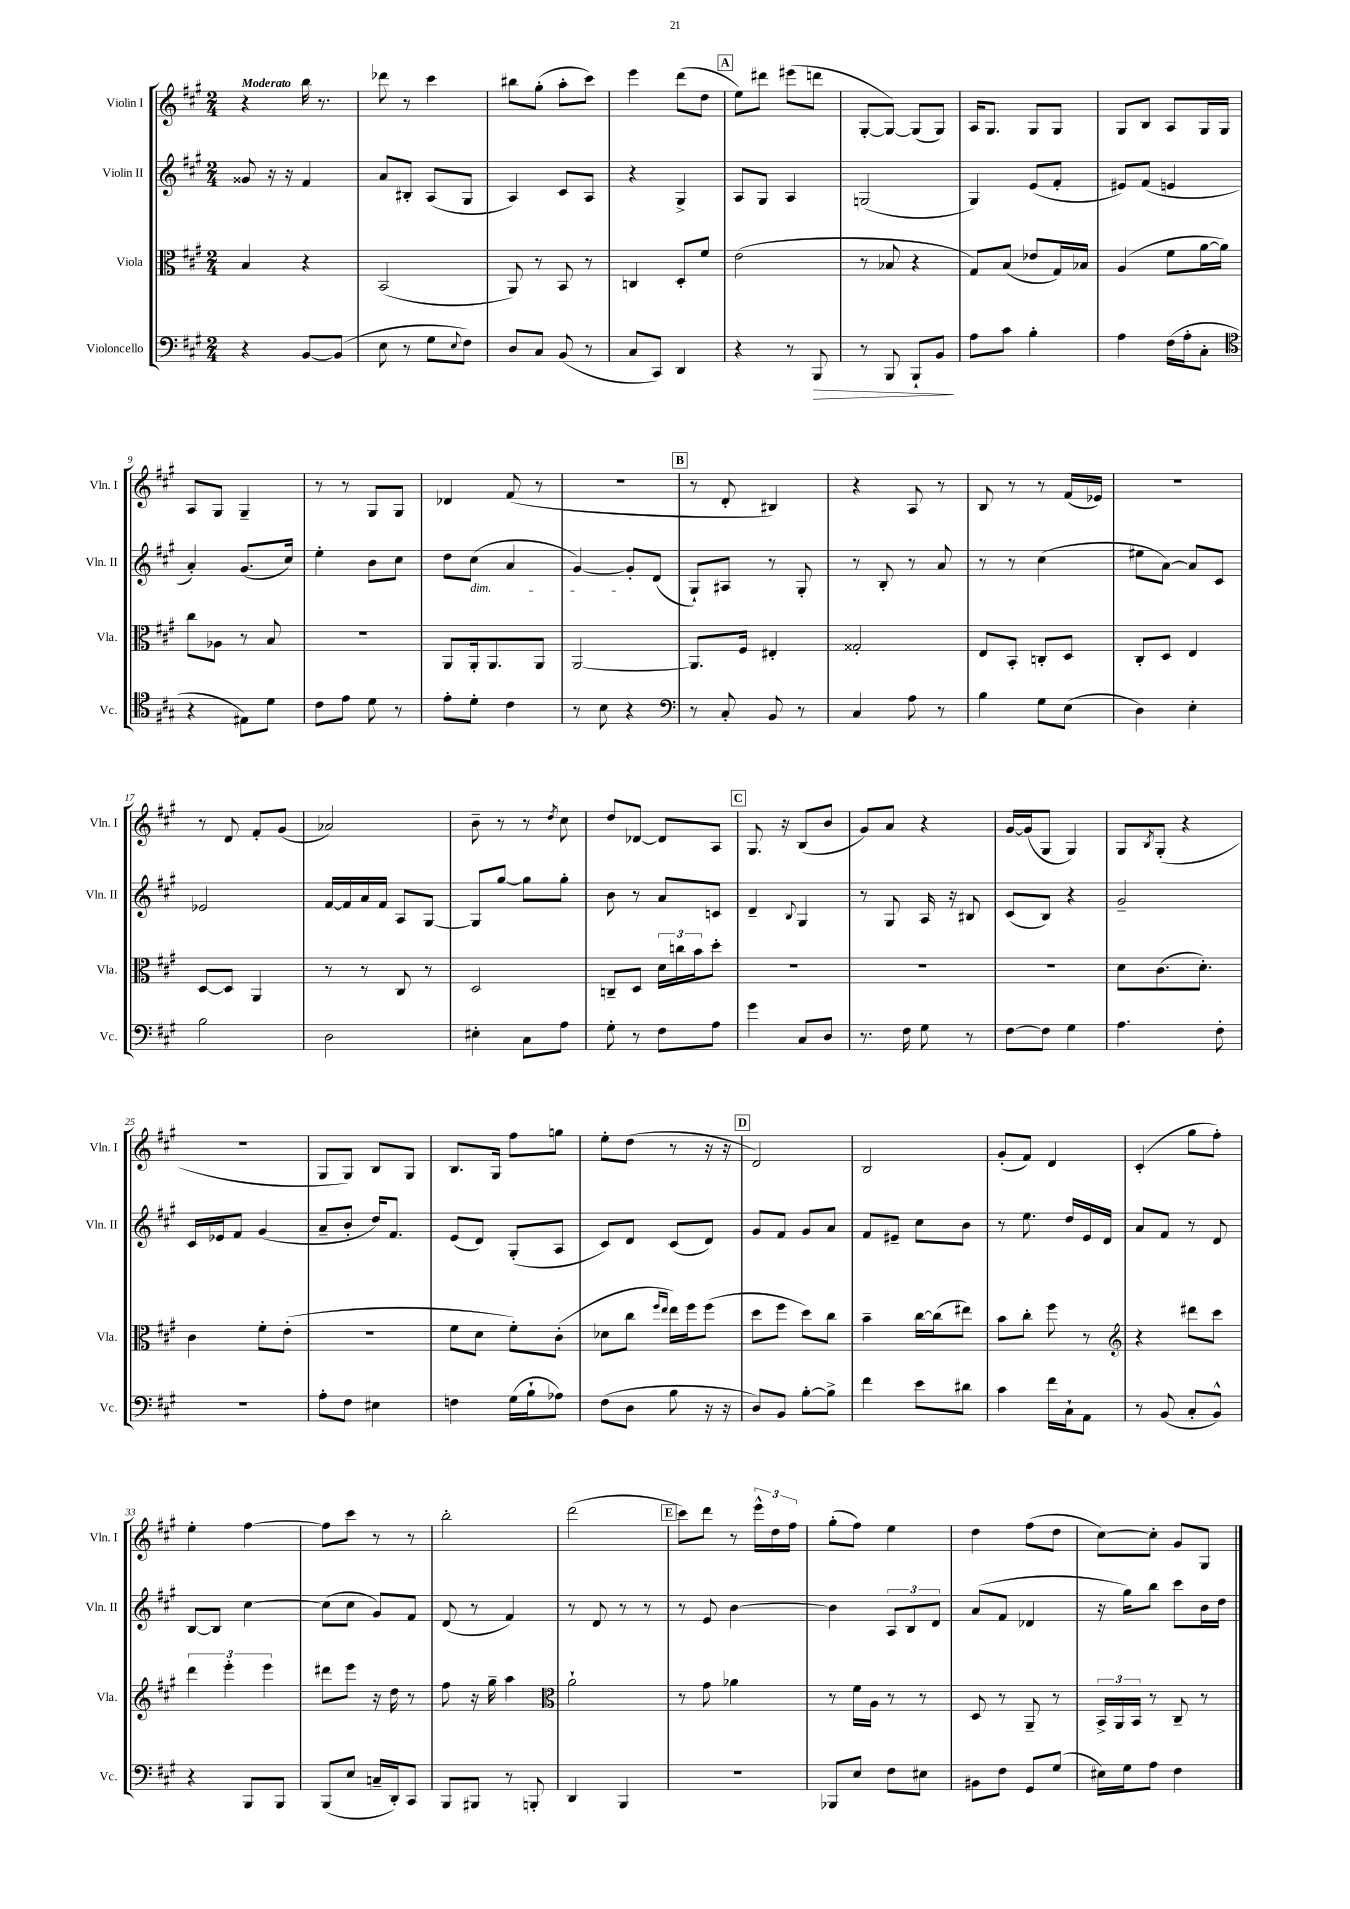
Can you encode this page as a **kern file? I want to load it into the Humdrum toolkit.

**kern	**kern	**kern	**kern
*staff4	*staff3	*staff2	*staff1
*clefF4	*clefC3	*clefG2	*clefG2
*k[f#c#g#]	*k[f#c#g#]	*k[f#c#g#]	*k[f#c#g#]
*M2/4	*M2/4	*M2/4	*M2/4
4r	4B/	8g##/	4r
.	.	16r	.
.	.	16r	.
[8BB/L	4r	4f#/	16bb\
.	.	.	8.r
(8BB/]J	.	.	.
=	=	=	=
8E\	(2BB/	8a/L	8ddd-\
8r	.	8B#'/J	8r
8G#\L	.	(8A/L	4ccc#\
8qqE/	.	.	.
8F#\J)	.	8G#/J	.
=	=	=	=
8D/L	8AA/)	4A/)	8bb#\L
8C#/J	8r	.	(8gg#'\J
(8BB/	8BB/	8c#/L	8aa'\L
8r	8r	8A/J	8ccc#\J)
=	=	=	=
8C#/L	4C/	4r	4eee\
8CC#/J)	.	.	.
4DD/	8D'/L	4G#^/	(8ddd\L
.	8f#/J	.	8dd\J
=	=	=	=
4r	(2e\	8A/L	8ee\L)
.	.	8G#/J	8ddd#\J
8r	.	4A/	(8eee#\L
8BBB/	.	.	8ddd\J
=	=	=	=
8r	8r	(2G/	[8G#'/L
8BBB/	8B-/	.	8G#/_J)
8BBB`/L	4r	.	(8G#/]L
8BB/J	.	.	8G#/J)
=	=	=	=
8A\L	8G#/L)	4G#/)	16A/LK
.	.	.	8.G#/J
8c#\J	(8B/J	.	.
4B'\	8e-/L	(8e/L	8G#/L
.	16G#/L)	8f#'/J	8G#/J
.	16B-/JJ	.	.
=	=	=	=
4A\	(4A/	8e#/L)	8G#/L
.	.	(8f#/J	8B/J
(16F#\LL	8f#\L	4e/	8A/L
16A'\J	.	.	.
8C#'\J	[16a\L	.	16G#/L
.	16a\]JJ)	.	16G#/JJ
=	=	=	=
*clefC4	*	*	*
4r	8cc#\L	4a'/)	8A/L
.	8A-\J	.	8G#/J
8E#\L)	8r	(8.g#/L	4G#~/
8d\J	8B/	.	.
.	.	16cc#/Jk)	.
=	=	=	=
8c#\L	2r	4ee'\	8r
8e\J	.	.	8r
8d\	.	8b\L	8G#/L
8r	.	8cc#\J	8G#/J
=	=	=	=
8e'\L	8AA/L	8dd\L	4d-/
8d'\J	16AA'/k	(8cc#\J	.
.	8.AA/	.	.
4c#\	.	4a/	(8f#/
.	8AA/J	.	8r
=	=	=	=
8r	[2AA/	[4g#/)	2r
8B\	.	.	.
4r	.	8g#'/]L	.
.	.	(8d/J	.
=	=	=	=
*clefF4	*	*	*
8r	8.AA/]L	8G#`/L)	8r
8C#'/	.	8A#/J	8d'/
.	16F#/Jk	.	.
8BB/	4E#'/	8r	4B#/)
8r	.	8G#'/	.
=	=	=	=
4C#/	2G##'/	8r	4r
.	.	8B'/	.
8A\	.	8r	8A/
8r	.	8a/	8r
=	=	=	=
4B\	8E/L	8r	8B/
.	8BB'/J	8r	8r
8G#\L	8C'/L	(4cc#\	8r
(8E\J	8D/J	.	(16f#/LL
.	.	.	16e-/JJ)
=	=	=	=
4D\)	8C#'/L	8ee#\L	2r
.	8D/J	[8a\J)	.
4E'\	4E/	8a/]L	.
.	.	8c#/J	.
=	=	=	=
2B\	[8D/L	2e-/	8r
.	8D/]J	.	8d/
.	4AA/	.	8f#'/L
.	.	.	(8g#/J
=	=	=	=
2D\	8r	[16f#/LL	2a-/)
.	.	16f#/]	.
.	8r	16a/	.
.	.	16f#/JJ	.
.	8C#/	8A/L	.
.	8r	[8G#/J	.
=	=	=	=
4E#'\	2D/	8G#/]L	8b~\
.	.	[8gg#/J	8r
8C#\L	.	8gg#\]L	8r
.	.	.	8qdd/
8A\J	.	8gg#'\J	8cc#\
=	=	=	=
8G#'\	8C~/L	8b\	8dd/L
8r	8D/J	8r	[8d-/J
8F#\L	24d\LL	8a/L	8d-/]L
.	24cc\	.	.
.	24b\J	.	.
8A\J	8dd'\J	8c/J	8A/J
=	=	=	=
4g#\	2r	4d~/	8.G#/
.	.	.	16r
.	.	8qqB/	.
8C#/L	.	4G#/	(8B/L
8D/J	.	.	8b/J
=	=	=	=
8.r	2r	8r	8g#/L)
.	.	8G#/	8a/J
16F#\	.	.	.
8G#\	.	16A/	4r
.	.	16r	.
8r	.	8B#/	.
=	=	=	=
[8F#\L	2r	(8c#/L	[16g#/LL
.	.	.	(16g#/]J
8F#\]J	.	8B/J)	8G#/J
4G#\	.	4r	4G#/)
=	=	=	=
4.A\	8d\L	2g#~/	8G#/L
.	.	.	8qB/
.	(8.c#\	.	(8G#'/J
.	.	.	4r
.	8.d'\J)	.	.
8F#'\	.	.	.
=	=	=	=
2r	4c#\	16c#/LL	2r
.	.	16e-/J	.
.	.	8f#/J	.
.	8f#'\L	(4g#/	.
.	(8e'\J	.	.
=	=	=	=
8A'\L	2r	8a~/L	8G#/L
8F#\J	.	8b'/J	8G#/J)
4E#\	.	16dd/LK)	8B/L
.	.	8.f#/J	.
.	.	.	8G#/J
=	=	=	=
4F\	8f#\L	(8e/L	8.B/L
.	8d\J	8d/J)	.
.	.	.	16G#/Jk
(16G#\LL	8f#'\L)	(8G#'/L	8ff#\L
16B`\J	.	.	.
8A-\J)	(8c#'\J	8A/J	8gg\J
=	=	=	=
(8F#\L	8d-\L	8c#/L)	8ee'\L
8D\J	8cc#\J	8d/J	(8dd\J
.	16qqff#/LL	.	.
.	16qqee/JJ	.	.
8B\	16ee\LL)	(8c#/L	8r
.	16ff#\J	.	.
16r	(8ff#\J	8d/J)	16r
16r	.	.	16r
=	=	=	=
8D/L)	8dd\L	8g#/L	2d/)
8BB/J	8ff#\J	8f#/J	.
[8B'\L	8dd\L)	8g#/L	.
8B^\]J	8cc#\J	8a/J	.
=	=	=	=
4f#\	4b~\	8f#/L	2B/
.	.	8e#~/J	.
8e\L	[16cc#\LL	8cc#\L	.
.	(16cc#\]J	.	.
8d#\J	8ee#\J)	8b\J	.
=	=	=	=
4c#\	8b\L	8r	(8g#'/L
.	8cc#'\J	8.ee\	8f#/J)
16f#\LL	8ff#\	.	4d/
16C#`\J	.	16dd/LL	.
8AA\J	8r	16e/	.
.	.	16d/JJ	.
=	=	=	=
*	*clefG2	*	*
8r	4r	8a/L	(4c#'/
(8BB/	.	8f#/J	.
8C#'/L	8ddd#\L	8r	8gg#\L
8BB^^/J)	8ccc#\J	8d/	8ff#'\J)
=	=	=	=
4r	6ddd\	[8B/L	4ee'\
.	.	8B/]J	.
.	6eee'\	.	.
8BBB/L	.	[4cc#\	[4ff#\
.	6eee\	.	.
8BBB/J	.	.	.
=	=	=	=
(8BBB/L	8ddd#\L	(8cc#\]L	8ff#\]L
8E/J	8eee\J	8cc#\J	8ccc#\J
16C~/LL	16r	8g#/L)	8r
16DD'/J)	16dd\	.	.
8CC#/J	8r	8f#/J	8r
=	=	=	=
8BBB/L	8ff#\	(8d/	2bb'\
8BBB#/J	16r	8r	.
.	16gg#~\	.	.
8r	4aa\	4f#/)	.
8BBB'/	.	.	.
=	=	=	=
*	*clefC3	*	*
4DD/	2a`\	8r	(2ddd\
.	.	8d/	.
4BBB/	.	8r	.
.	.	8r	.
=	=	=	=
2r	8r	8r	8ccc#\L)
.	8g#\	8e/	8ddd\J
.	4a-\	[4b\	8r
.	.	.	24eee^^\LL
.	.	.	24dd\
.	.	.	24ff#\JJ
=	=	=	=
8BBB-/L	8r	4b\]	(8gg#'\L
8E/J	16f#\LL	.	8ff#\J)
.	16A\JJ	.	.
8F#\L	8r	12A/L	4ee\
.	.	12B/	.
8E#\J	8r	.	.
.	.	12d/J	.
=	=	=	=
8BB#\L	8D/	(8a/L	4dd\
8F#\J	8r	8f#/J	.
8GG#/L	8AA~/	4d-/	(8ff#\L
(8G#/J	8r	.	8dd\J
=	=	=	=
16E#\LL)	24BB^/LL	16r	[8cc#\L)
.	24AA/	.	.
16G#\J	.	16gg#\LK)	.
.	24BB/JJ	.	.
8A\J	8r	8bb\J	8cc#'\]J
4F#\	8C#~/	8ccc#\L	8g#/L
.	8r	16b\L	8G#/J
.	.	16dd\JJ	.
==	==	==	==
*-	*-	*-	*-
